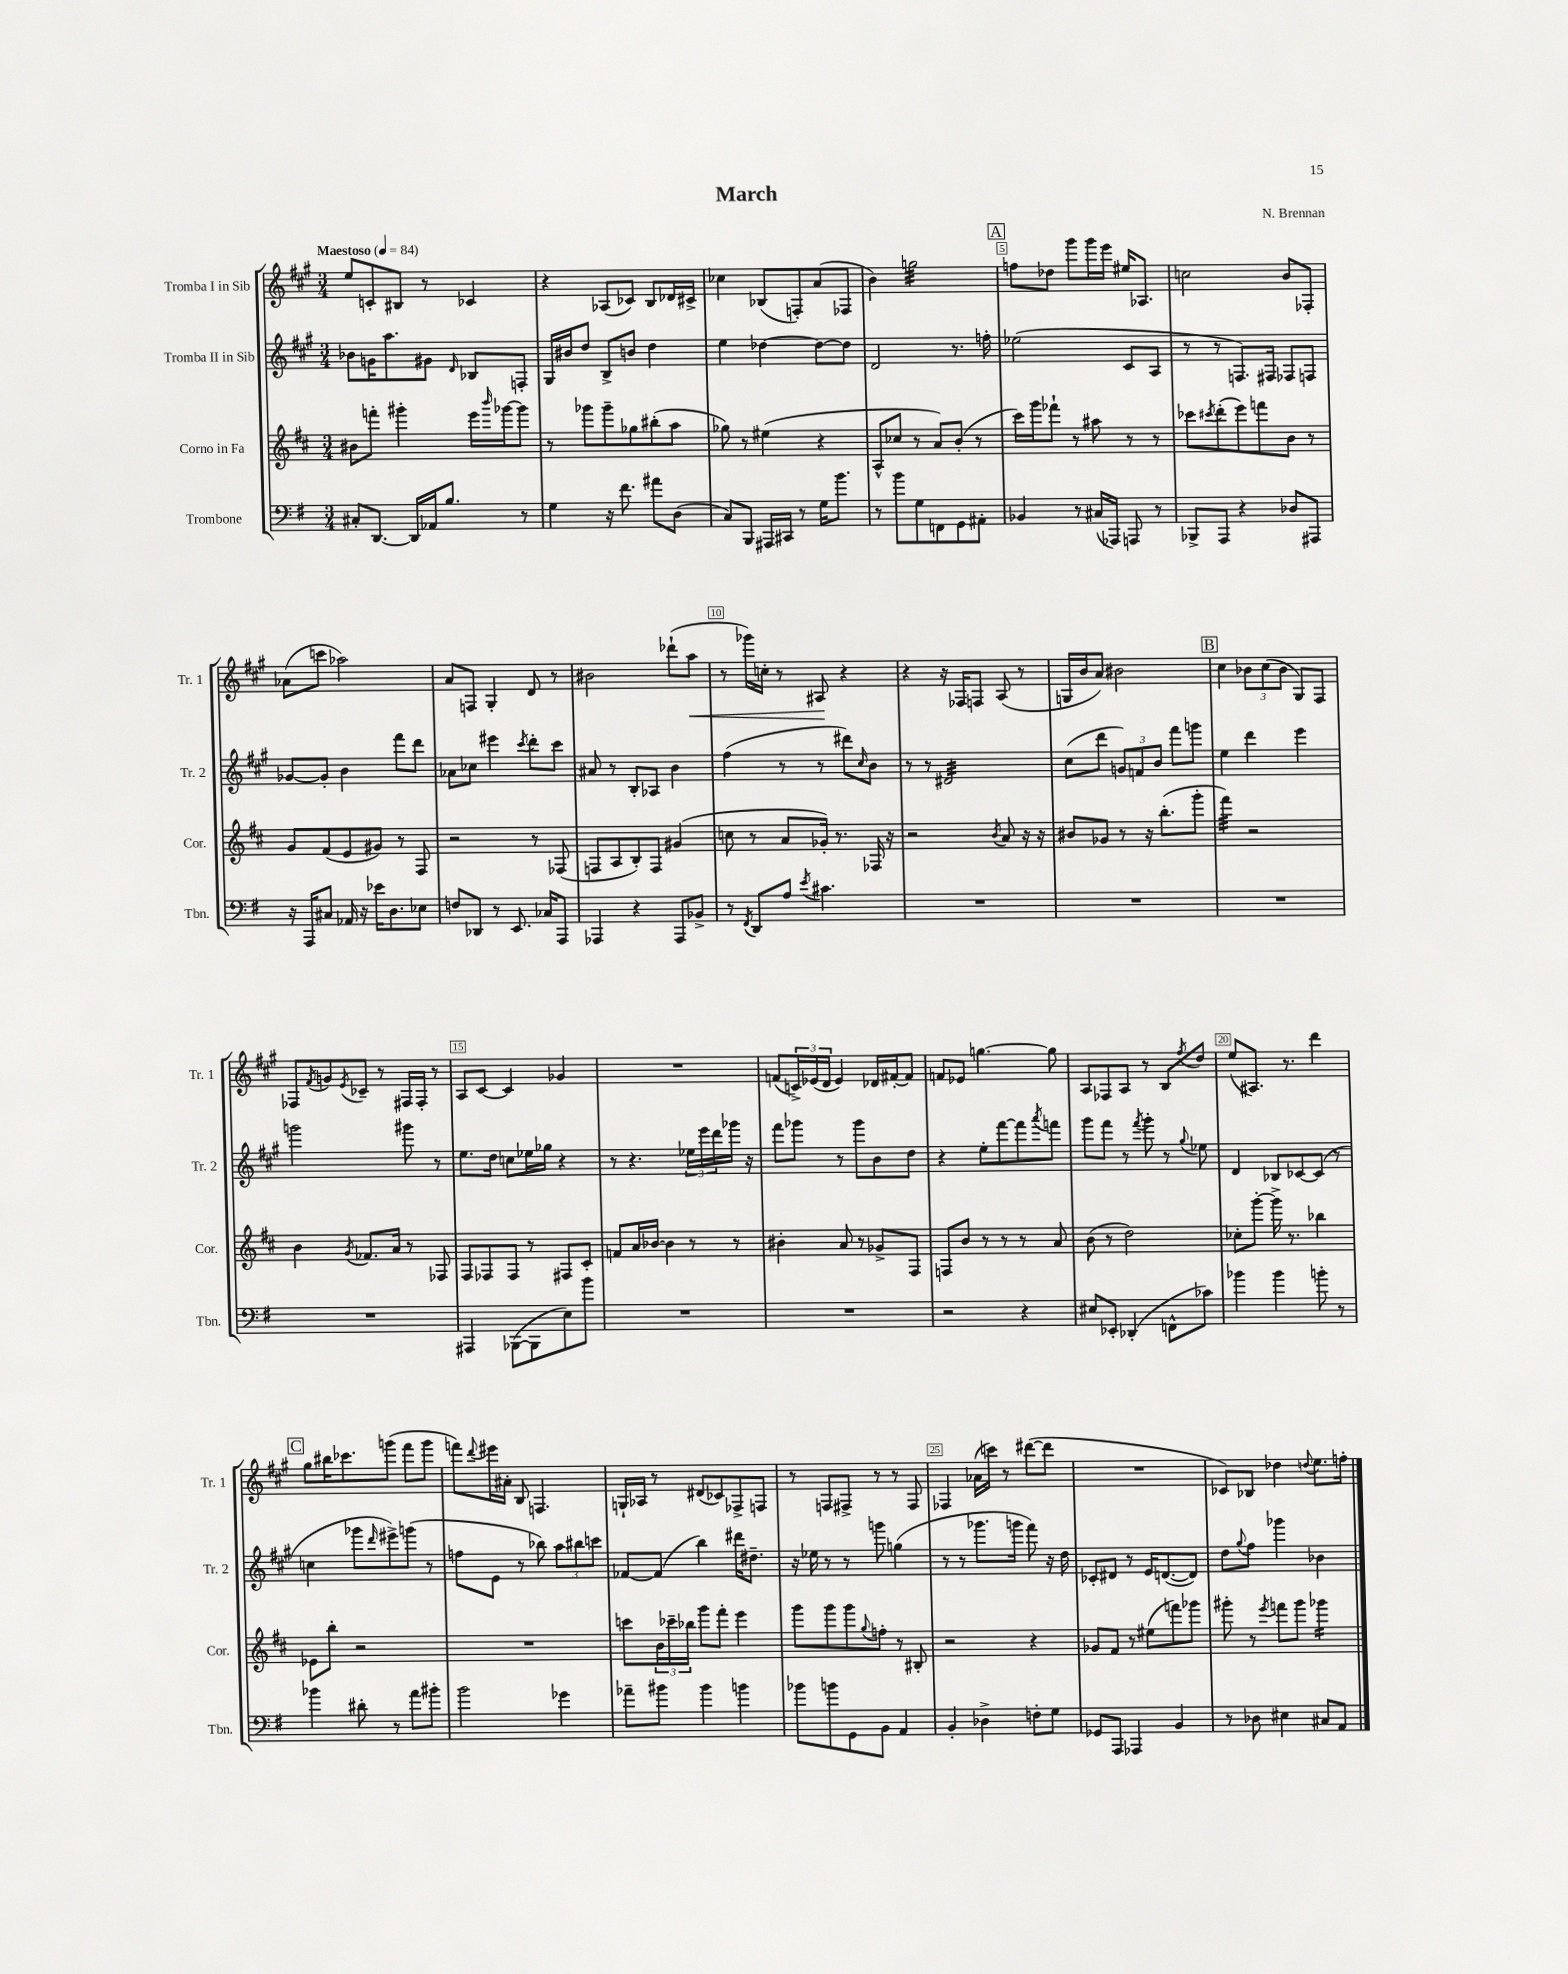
\header { title = "March" composer = "N. Brennan" }
<<
\new StaffGroup <<
\new Staff = "s0" \with { instrumentName = "Tromba I in Sib" shortInstrumentName = "Tr. 1" } {
    \clef treble \key a \major \numericTimeSignature \time 3/4 \tempo "Maestoso" 4 = 84
    e''8 c'8-. bis8 r8 ces'4 |
    r4 aes8( ces'8) b8 des'16 cis'16-> |
    ces''4 bes8( f8-.) a'8( fes8 |
    b'4) g''2:32 |
    \mark \markup { \box "A" } f''8 des''8 gis'''8 gis'''16 e'''16 eis''16 aes8. |
    c''2 b'8 fes8-. |
    aes'8( c'''8 aes''2) |
    a'8 f8 gis4-. d'8 r8 |
    bis'2 des'''8-!( a''8\< |
    r8 ges'''16) c''16-. r8 ais8\! r4 |
    r4 r16 fes16 f8 a8( r8 |
    g16 b'16 a'8) bis'2 |
    \mark \markup { \box "B" } cis''4 \tuplet 3/2 { bes'8 cis''8( bes'8 } gis8) fis8 |
    fes8 \acciaccatura { fis'8 } g'8 \acciaccatura { e'8 } ces'8-- r8 fis16 fis16-. r8 |
    a8 cis'8~ cis'4 ges'4 |
    R2. |
    f'8( \tuplet 3/2 { c'16->) ees'16( d'16 } ees'4) des'16 fis'16~-. fis'8 |
    f'8 ees'8 g''4.~ g''8 |
    a8 fes8 a8 r8 b8 \acciaccatura { fis''8 } d''8 |
    e''8( ais8.) r8. d'''4 |
    \mark \markup { \box "C" } gis''8 bis''16 ces'''8. g'''8( fis'''8 g'''8 |
    f'''8) \appoggiatura { d'''8 } eis'''16 ais'16-. b8 f4. |
    g16-! aes16 r8 dis'8( ces'8) fes8-> f8 |
    r8 f8 fis8-> r8 r8 fis8 |
    fes4 aes'16( c'''16) r8 dis'''8~( dis'''8 |
    R2. |
    ces'8) bes8 des''4 \appoggiatura { d''8 } e''8. f''16-. \bar "|." |
}
\new Staff = "s1" \with { instrumentName = "Tromba II in Sib" shortInstrumentName = "Tr. 2" } {
    \clef treble \key a \major \numericTimeSignature \time 3/4
    bes'8 g'16 a''8. gis'8 \grace { d'16 } bes8 f8-. |
    gis16 bis'16 d''8 b8-> b'8 d''4 |
    e''4 des''4~ des''8~ des''8 |
    d'2 r8. f''16-. |
    \mark \markup { \box "A" } ees''2( cis'8 a8 |
    r8 r8 f8.) fis16 fes8 f8 |
    ges'8~ ges'8-. b'4 fis'''8 d'''8 |
    aes'8 ces''8 eis'''4 \acciaccatura { cis'''8 } d'''8-. cis'''8 |
    ais'8 r8 b8-. aes8 b'4 |
    fis''4( r8 r8 dis'''8) \grace { cis''16 } b'8 |
    r8 r8 dis'2:32 |
    cis''8( d'''8 \tuplet 3/2 { g'8) f'8 b'8 } fis'''8 g'''8 |
    \mark \markup { \box "B" } e''4 d'''4 e'''4 |
    g'''2 gis'''8 r8 |
    e''8. d''16 c''8 ees''16 ges''16 r4 |
    r8 r4. \tuplet 3/2 { ees''16 e'''16 d'''16 } ges'''16 r16 |
    fis'''8 ges'''8 r8 ges'''8 b'8 d''8 |
    r4 e''8-. fis'''8~ fis'''8 \acciaccatura { a'''8 } f'''8 |
    gis'''8 fis'''8 r8 \acciaccatura { fis'''8 } gis'''8-. r8 \appoggiatura { gis''8 } ees''8 |
    d'4 bes8 ces'8~ ces'8( r8 |
    \mark \markup { \box "C" } c''4 ges'''8 \grace { d'''16 } eis'''8->) g'''8( r8 |
    f''8 e'8 r8 bes''8) \tuplet 3/2 { a''8 bis''8 c'''8 } |
    fes'8~ fes'8( b''4) dis'''16 dis''8.-- |
    r16 ees''16 r8 r8 g'''8 g''4( |
    r8 r8 ges'''8. g'''16 fis'''8) r16 d''16 |
    ces'8-. dis'8 r8 e'16 d'8.~( d'8) |
    d''8 \appoggiatura { gis''8 } fis''8 ges'''4 bes'4 \bar "|." |
}
\new Staff = "s2" \with { instrumentName = "Corno in Fa" shortInstrumentName = "Cor." } {
    \clef treble \key d \major \numericTimeSignature \time 3/4
    bis'8 f'''8-. gis'''4-. e'''16 \grace { b'''16 } ges'''16~ ges'''8 |
    r8 ges'''8 ges'''8-- ges''8 bis''8-.( a''8 |
    ges''8) r8 eis''4( r4 |
    a8-^ ces''8 r8 a'8) b'8-.( r8 |
    \mark \markup { \box "A" } cis'''16) g'''16 fes'''8-! r8 ais''8 r8 r8 |
    ces'''8 \acciaccatura { cis'''8 } d'''8-.( e'''8) f'''8 b'8 r8 |
    g'8 fis'8( e'8 gis'8) r8 fis8 |
    r2 r8 fes8( |
    f8 a8 b8-.) f8 gis'4( |
    c''8 r8 a'8 ges'16-.) r8. fes16 r16 |
    r2 \acciaccatura { b'8 } a'8 r16 r16 |
    bis'8 ges'8 r8 r16 b''8.-.( g'''8-. |
    \mark \markup { \box "B" } fis'''4:32) r2 |
    b'4 \acciaccatura { g'8 } fes'8. a'16 r8 fes8 |
    fis8 fes8 fes8 r8 fis8 cis'8-. |
    f'8 a'16 bes'16~ bes'4 r8 r8 |
    bis'4-. a'8 r8 ges'8-> fis8 |
    f8 b'8 r8 r8 r8 a'8 |
    b'8( r8 d''2) |
    ces''8-. g'''8~-. g'''16-> r8. bes''4 |
    \mark \markup { \box "C" } ees'8 b''8-. r2 |
    R2. |
    c'''8 \tuplet 3/2 { b'16 ces'''16-- bes''16 } g'''8 fis'''8-. e'''4 |
    g'''8 g'''8 g'''8 \appoggiatura { g''8 } f''8-. r8 bis8-. |
    r2 r4 |
    ges'8 fis'8 r8 eis''8( f'''8) ges'''8 |
    gis'''8-. r8 \acciaccatura { e'''8 } f'''8 gis'''8 ges'''4:16 \bar "|." |
}
\new Staff = "s3" \with { instrumentName = "Trombone" shortInstrumentName = "Tbn." } {
    \clef bass \key g \major \numericTimeSignature \time 3/4
    cis8-. d,8.~ d,16 aes,16 b8. r8 |
    g4 r16 fis'8. ais'8 d8( |
    c8) b,,8 ais,,16 cis,16 r8 g16 b'8. |
    r8 b'8 g8 f,8 g,8 ais,8-. |
    \mark \markup { \box "A" } bes,4 r8 cis16( aes,,16) a,,8 r8 |
    bes,,8-> a,,8 r4 des8 ais,,8 |
    r16 a,,16 cis8 aes,16 r16 ees'16 d8. ees8 |
    f8 des,8 r8 e,8. ces16 a,,8 |
    aes,,4 r4 aes,,8 bes,8-> |
    r8 \acciaccatura { fis,8 } d,8 a8 \acciaccatura { e'8 } cis'4. |
    R2. |
    R2. |
    \mark \markup { \box "B" } R2. |
    R2. |
    ais,,4 bes,,8~( bes,,8 e8) b'8 |
    R2. |
    R2. |
    r2 r4 |
    eis8 ees,8-. des,4-.( f,8-^ ces'8) |
    bes'4 bes'4 b'8-. r8 |
    \mark \markup { \box "C" } bes'4 dis'8-. r8 a'8 bis'8-. |
    b'2 ges'4 |
    aes'8-- bis'8 bis'4 b'4 |
    bes'8 b'8 g,8 b,8 a,4 |
    b,4-. des4-> f8-. g8 |
    ges,8 a,,8 aes,,4 b,4 |
    r8 des8 eis4 cis8 a,8 \bar "|." |
}
>>
>>
\layout { \context { \Score \override BarNumber.break-visibility = ##(#f #t #t) barNumberVisibility = #(every-nth-bar-number-visible 5) \override BarNumber.stencil = #(make-stencil-boxer 0.1 0.3 ly:text-interface::print) } }
